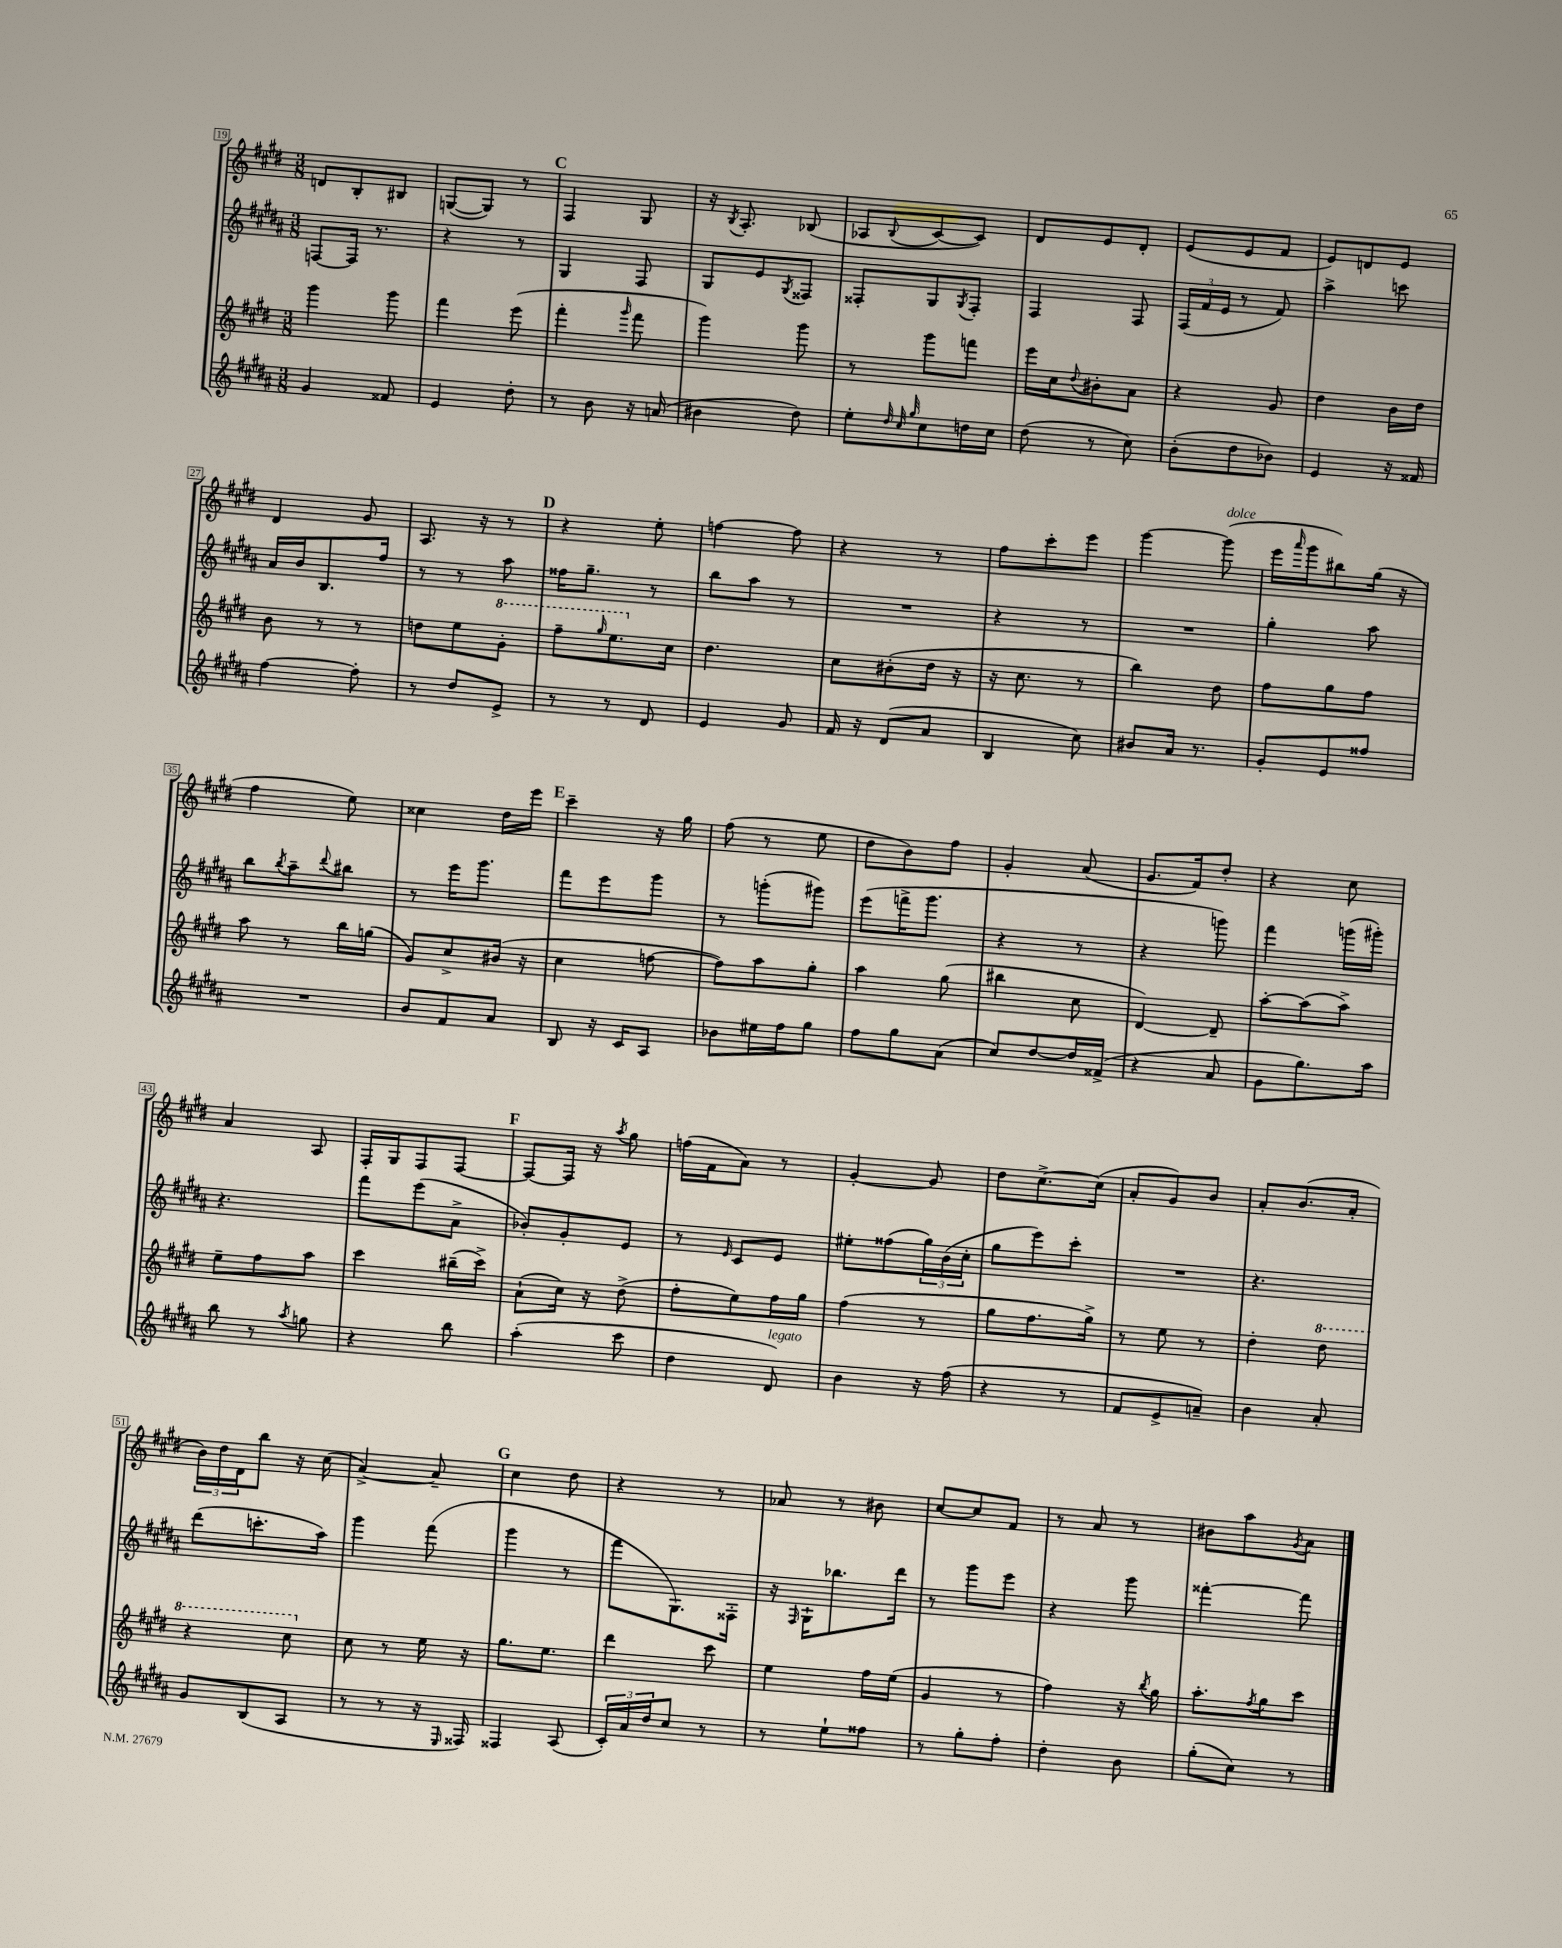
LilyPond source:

<<
\new StaffGroup <<
\new Staff = "s0" {
    \clef treble \key e \major \numericTimeSignature \time 3/8
    d'8 b8-. bis8 |
    g8~( g8) r8 |
    \mark \markup { \bold "C" } fis4 gis8 |
    r16 \acciaccatura { b8 } a8.-. bes8( |
    aes8 \appoggiatura { b8 } cis'8~ cis'8) |
    dis'8 e'8 dis'8-. |
    e'8( e'8 fis'8 |
    e'8) d'8 e'8 |
    dis'4 gis'8 |
    a8. r16 r8 |
    \mark \markup { \bold "D" } r4 e''8-. |
    f''4~ f''8 |
    r4 r8 |
    fis''8 cis'''8-. e'''8 |
    gis'''4~ gis'''8^\markup { \italic "dolce" }( |
    e'''16 \grace { a'''16 } gis'''16 bis''8) gis''16( r16 |
    fis''4 e''8) |
    cisis''4 dis''16 e'''16 |
    \mark \markup { \bold "E" } cis'''4-- r16 gis''16 |
    fis''8( r8 e''8 |
    dis''8 b'8) fis''8 |
    gis'4-. a'8( |
    gis'8. fis'16) dis''8-. |
    r4 cis''8 |
    a'4 a8 |
    fis16-. gis16 fis8 fis8~ |
    \mark \markup { \bold "F" } fis8~ fis16 r16 \acciaccatura { a''8 } gis''8 |
    f''16( fis'16 a'8) r8 |
    gis'4~-. gis'8 |
    dis''8 cis''8.~-> cis''16( |
    a'8-. gis'8) b'8 |
    a'8-. b'8.( a'16-. |
    \tuplet 3/2 { b'16) dis''16 dis'16 } b''8 r16 cis''16( |
    a'4~->) a'8-- |
    \mark \markup { \bold "G" } cis''4 dis''8 |
    r4 r8 |
    aes'8 r8 bis'8 |
    cis''8~ cis''8 fis'8 |
    r8 a'8 r8 |
    bis'8 a''8 \acciaccatura { gis'8 } a'8 \bar "|." |
}
\new Staff = "s1" {
    \clef treble \key b \major \numericTimeSignature \time 3/8
    f8~ f16 r8. |
    r4 r8 |
    \mark \markup { \bold "C" } gis4 fis8 |
    gis8 e'8 \acciaccatura { gis8 } fisis8 |
    fisis8-. gis8 \acciaccatura { gis8 } fisis8-. |
    fis4 fis8 |
    \tuplet 3/2 { fis16( fis'16 e'16 } r8 fis'8) |
    ais''4-> c'''8 |
    ais'16 b'16 b8. fis''16 |
    r8 r8 ais''8 |
    \mark \markup { \bold "D" } fisis''16 gis''8.-- r8 |
    b''8 ais''8 r8 |
    R4. |
    r4 r8 |
    R4. |
    gis''4-. ais''8 |
    b''8 \acciaccatura { b''8 } ais''8-- \appoggiatura { dis'''8 } bis''8 |
    r8 e'''16 gis'''8. |
    \mark \markup { \bold "E" } fis'''8 e'''8 gis'''8 |
    r8 g'''8-.( gis'''8) |
    e'''8( f'''16-> gis'''8. |
    r4 r8 |
    r4 g'''8) |
    fis'''4 g'''16( gis'''16-.) |
    r4. |
    fis'''8 e'''8( ais'8-> |
    \mark \markup { \bold "F" } bes'8-.) gis'8-. e'8 |
    r8 \grace { e'16 } cis'8 e'8 |
    eis''8-. fisis''8( \tuplet 3/2 { gis''16) b'16( cis''16-. } |
    gis''8 e'''8) cis'''8-. |
    R4. |
    r4. |
    dis'''8( c'''8.-. ais''16) |
    gis'''4 fis'''8( |
    \mark \markup { \bold "G" } gis'''4 r8 |
    fis'''8 gis8.) fisis16-. |
    r16 \grace { fis16 } gis16-! bes''8. dis'''16 |
    r8 gis'''8 e'''8 |
    r4 gis'''8 |
    fisis'''4~-. fisis'''8 \bar "|." |
}
\new Staff = "s2" {
    \clef treble \key e \major \numericTimeSignature \time 3/8
    gis'''4 gis'''8 |
    fis'''4 e'''8( |
    \mark \markup { \bold "C" } fis'''4-. \grace { gis'''16 } fis'''8 |
    gis'''4) gis'''8 |
    r8 gis'''8 f'''8 |
    e'''16 cis''16 \appoggiatura { dis''8 } bis'8-. a'8 |
    r4 gis'8 |
    dis''4 b'16 dis''16 |
    b'8 r8 r8 |
    d''8 e''8 \ottava #1 gis''8-. |
    \mark \markup { \bold "D" } fis'''8-- \grace { gis'''16 } e'''8. \ottava #0 cis''16 |
    dis''4. |
    cis''8 bis'8-.( dis''16 r16 |
    r16 cis''8. r8 |
    b''4) dis''8 |
    fis''8 gis''8 fis''8 |
    a''8 r8 b''16 g''16( |
    gis'8) cis''8-> bis'16( r16 |
    \mark \markup { \bold "E" } cis''4 f''8~ |
    f''8) a''8 gis''8-. |
    a''4 gis''8( |
    bis''4 cis''8 |
    dis'4~) dis'8-- |
    a''8~-. a''8( a''8->) |
    e''8-- fis''8 a''8 |
    cis'''4 bis''16--( cis'''16->) |
    \mark \markup { \bold "F" } a'8-!( cis''16) r16 dis''8->( |
    fis''8-. e''8) fis''16 gis''16 |
    fis''4( r8 |
    gis''8 fis''8. gis''16->) |
    r8 e''8 r8 |
    dis''4-. \ottava #1 dis'''8 |
    r4 cis'''8 \ottava #0 |
    cis''8 r8 e''16 r16 |
    \mark \markup { \bold "G" } gis''8. e''8. |
    dis'''4 cis'''8 |
    e''4 fis''16 e''16( |
    gis'4 r8 |
    fis''4) r16 \acciaccatura { b''8 } gis''16 |
    a''8.-. \acciaccatura { fis''8 } gis''16 cis'''8 \bar "|." |
}
\new Staff = "s3" {
    \clef treble \key b \major \numericTimeSignature \time 3/8
    gis'4 fisis'8 |
    e'4 dis''8-. |
    \mark \markup { \bold "C" } r8 b'8 r16 a'16( |
    bis'4 dis''8) |
    e''8-. \grace { dis''32 cis''32 gis''32 } cis''8 d''16 cis''16 |
    dis''8( r8 cis''8) |
    b'8-.( dis''8 bes'8) |
    e'4 r16 fisis'16 |
    fis''4~ fis''8-. |
    r8 dis''8 e'8-> |
    \mark \markup { \bold "D" } r8 r8 dis'8 |
    e'4 gis'8 |
    fis'16 r16 dis'8( ais'8 |
    b4 cis''8) |
    bis'8 ais'16 r8. |
    gis'8-. e'8 fisis''8 |
    R4. |
    b'8 fis'8 ais'8 |
    \mark \markup { \bold "E" } b8 r16 cis'16 ais8 |
    bes'8 eis''16 fis''16 gis''8 |
    fis''8 gis''8 ais'8( |
    cis''8) dis''8~ dis''16 fisis'16->( |
    r4 ais'8 |
    gis'8 gis''8.) ais''16 |
    b''8 r8 \acciaccatura { ais''8 } g''8 |
    r4 b''8 |
    \mark \markup { \bold "F" } ais''4-.( cis'''8 |
    dis''4 dis'8^\markup { \italic "legato" }) |
    b'4 r16 fis''16( |
    r4 r8 |
    fis'8 e'8-> a'8--) |
    b'4 ais'8-. |
    gis'8 b8( ais8 |
    r8 r8 r16 \grace { e16 } fisis16) |
    \mark \markup { \bold "G" } fisis4 ais8( |
    \tuplet 3/2 { cis'16-.) ais'16 dis''16 } cis''8 r8 |
    r8 e''8-! fisis''8 |
    r8 gis''8-. fis''8-. |
    dis''4-. b'8 |
    gis''8-.( cis''8) r8 \bar "|." |
}
>>
>>
\layout { \context { \Score currentBarNumber = #19 \override BarNumber.stencil = #(make-stencil-boxer 0.1 0.3 ly:text-interface::print) } }
